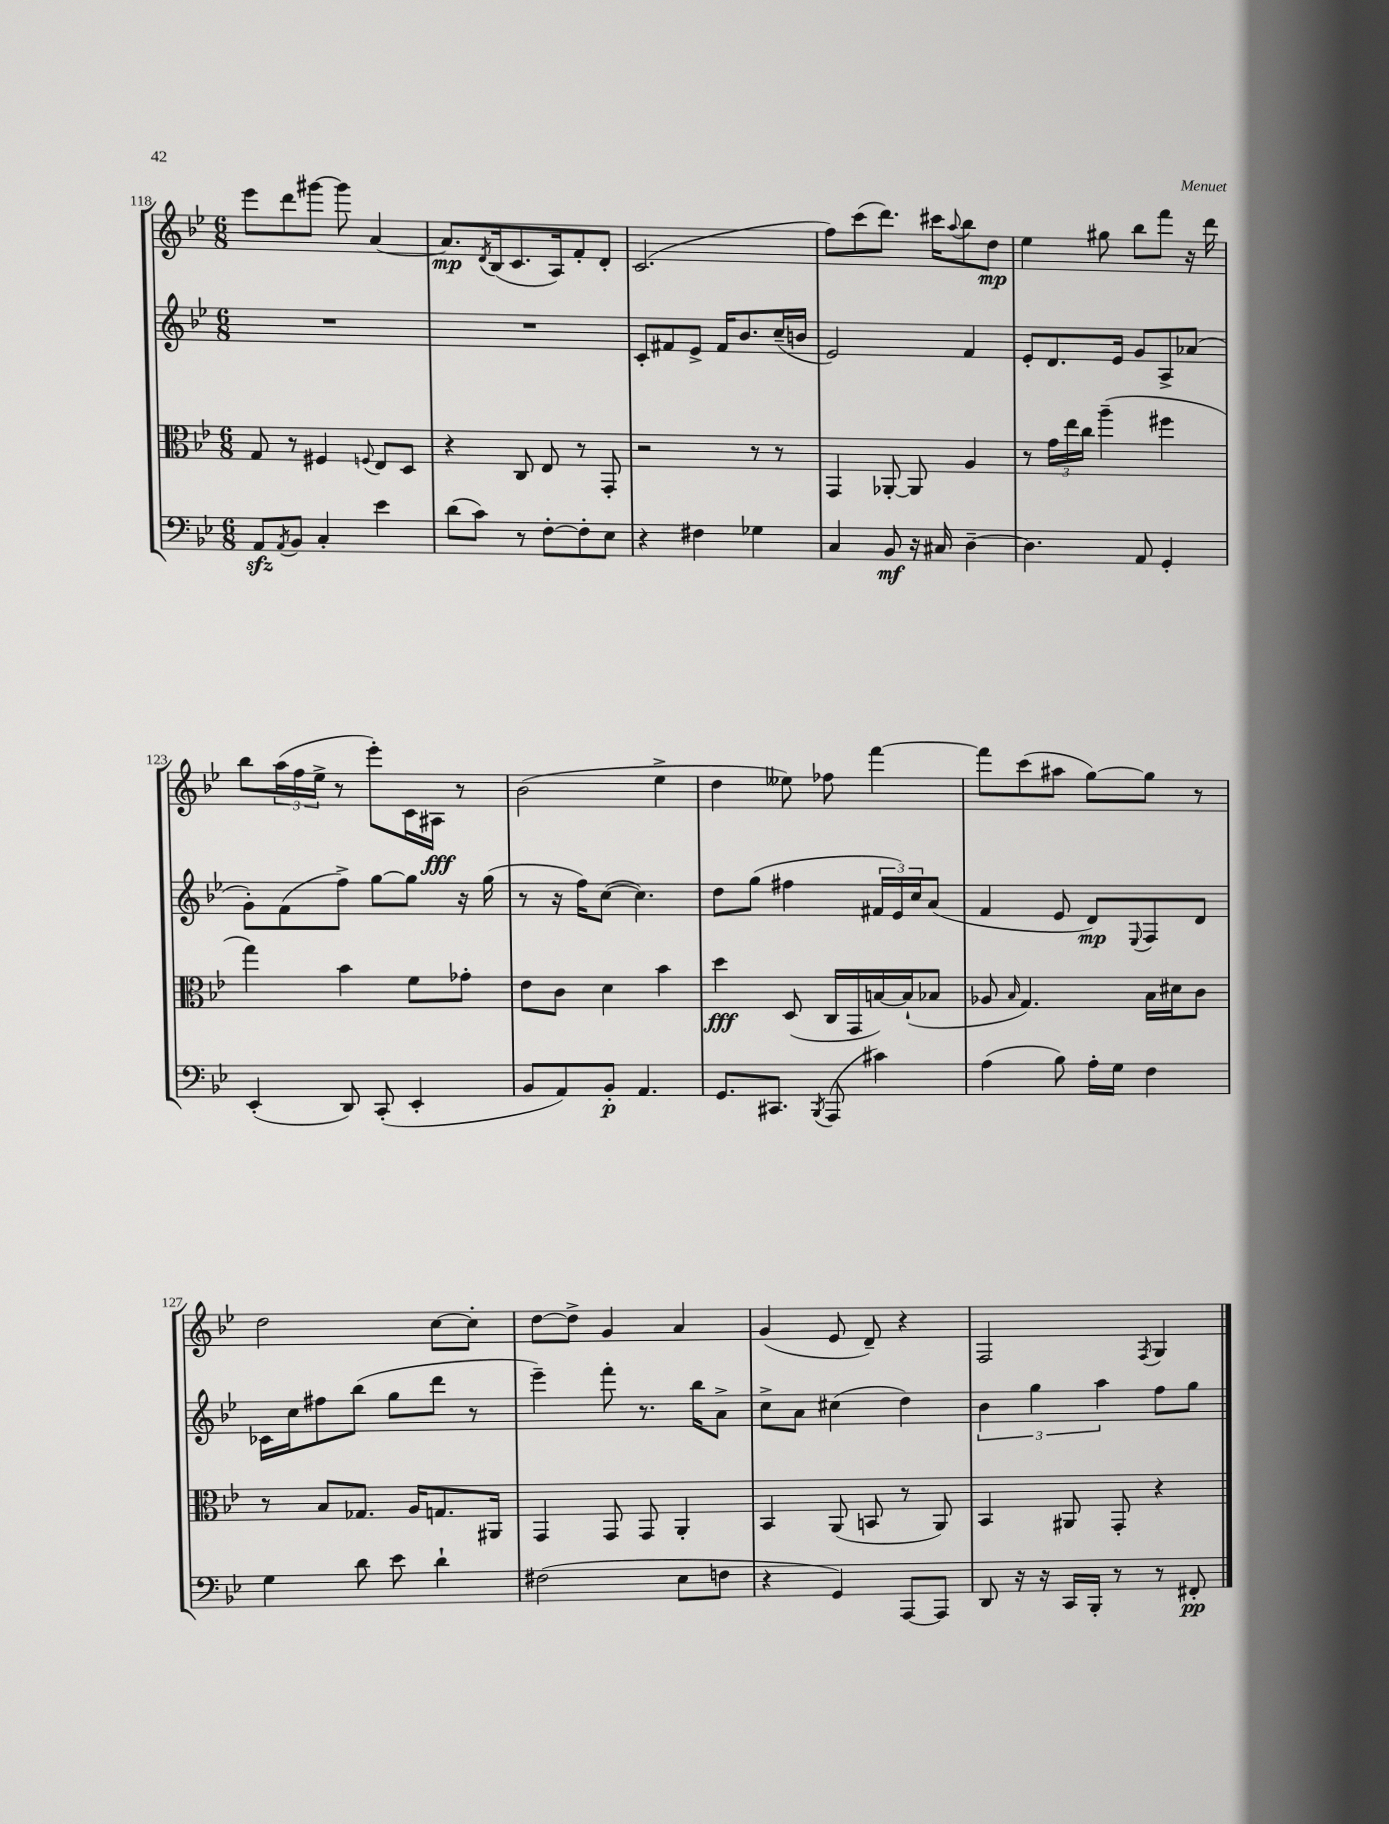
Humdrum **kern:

**kern	**dynam	**kern	**dynam	**kern	**dynam	**kern	**dynam
*part4	*part4	*part3	*part3	*part2	*part2	*part1	*part1
*staff4	*staff4	*staff3	*staff3	*staff2	*staff2	*staff1	*staff1
*clefF4	*	*clefC3	*	*clefG2	*	*clefG2	*
*k[b-e-]	*	*k[b-e-]	*	*k[b-e-]	*	*k[b-e-]	*
*M6/8	*	*M6/8	*	*M6/8	*	*M6/8	*
=118	=118	=118	=118	=118	=118	=118	=118
8AAzz/L	.	8G/	.	2.r	.	8eee-\L	.
8qAA/	.	.	.	.	.	.	.
8BB-/J	.	8r	.	.	.	8ddd\	.
4C'/	.	4F#X/	.	.	.	[8ggg#X\J	.
.	.	.	.	.	.	8ggg#\]	.
.	.	8qqFn/	.	.	.	.	.
4e-\	.	8E-/L	.	.	.	[4a/	.
.	.	8D/J	.	.	.	.	.
=119	=119	=119	=119	=119	=119	=119	=119
(8d\L	.	4r	.	2.r	.	8.a/L]	mp
8c\J)	.	.	.	.	.	.	.
.	.	.	.	.	.	8qd/	.
.	.	.	.	.	.	(16B-/k	.
8r	.	8C/	.	.	.	8.c/	.
[8F'\L	.	8E-/	.	.	.	.	.
.	.	.	.	.	.	16A/k)	.
8F'\]	.	8r	.	.	.	8f'/	.
8E-\J	.	8GG'/	.	.	.	8d'/J	.
=120	=120	=120	=120	=120	=120	=120	=120
4r	.	2r	.	8c'/L	.	(2.c/	.
.	.	.	.	8f#X/	.	.	.
4F#X\	.	.	.	8e-^/J	.	.	.
.	.	.	.	16f#/KL	.	.	.
.	.	.	.	8.b-/	.	.	.
4G-X\	.	8r	.	.	.	.	.
.	.	8r	.	(16cc~/L	.	.	.
.	.	.	.	16bn/JJ	.	.	.
=121	=121	=121	=121	=121	=121	=121	=121
4C/	.	4GG/	.	2e-/)	.	8ff\L)	.
.	.	.	.	.	.	(8ccc\	.
8BB-/	mf	[8AA-X'/	.	.	.	8.ddd\J)	.
16r	.	8AA-/]	.	.	.	.	.
16C#X/	.	.	.	.	.	16ccc#X\KL	.
.	.	.	.	.	.	8qqaa/	.
[4D~\	.	4A/	.	4f/	.	8bb-\	.
.	.	.	.	.	.	8dd\J	mp
=122	=122	=122	=122	=122	=122	=122	=122
4.D\]	.	8r	.	8e-'/L	.	4ee-\	.
.	.	24g\LL	.	8.d/	.	.	.
.	.	24ee-\	.	.	.	.	.
.	.	24cc\JJ	.	.	.	.	.
.	.	(4aa~\	.	.	.	8gg#X\	.
.	.	.	.	16e-/Jk	.	.	.
8AA/	.	.	.	8g/L	.	8bb-\L	.
4GG'/	.	4ff#X\	.	8A^/	.	8fff\J	.
.	.	.	.	(8a-X/J	.	16r	.
.	.	.	.	.	.	16ddd\	.
!!LO:LB:g=z
=123	=123	=123	=123	=123	=123	=123	=123
(4EE-'/	.	4gg\)	.	8g'\L)	.	8bb-\L	.
.	.	.	.	(8f\	.	(24aa\L	.
.	.	.	.	.	.	24ff\	.
.	.	.	.	.	.	24ee-^\JJ	.
8DD/)	.	4b-\	.	8ff^\J)	.	8r	.
(8CC'/	.	.	.	[8gg\L	.	8eee-'\L)	.
4EE-'/	.	8f\L	.	8gg\J]	.	16c\L	.
.	.	.	.	.	.	16A#X\JJ	fff
.	.	8g-X'\J	.	16r	.	8r	.
.	.	.	.	(16gg\	.	.	.
=124	=124	=124	=124	=124	=124	=124	=124
8BB-/L	.	8e-\L	.	8r	.	(2b-\	.
8AA/)	.	8c\J	.	16r	.	.	.
.	.	.	.	16ff\KL)	.	.	.
8BB-'/J	p	4d\	.	([8cc\J	.	.	.
4.AA/	.	.	.	4.cc\])	.	.	.
.	.	4b-\	.	.	.	4ee-^\	.
=125	=125	=125	=125	=125	=125	=125	=125
8.GG/L	.	4dd\	fff	8dd\L	.	4dd\	.
.	.	.	.	(8gg\J	.	.	.
8.CC#X/J	.	.	.	.	.	.	.
.	.	(8D/	.	4ff#X\	.	8ee--X\)	.
8qBBB-/	.	.	.	.	.	.	.
(8AAA/	.	16C/LL	.	.	.	8ff-X\	.
.	.	16GG/	.	.	.	.	.
4c#X\)	.	[16Bn/)	.	24f#X/LL	.	[4fff\	.
.	.	.	.	24e-/)	.	.	.
.	.	(16B`/J]	.	.	.	.	.
.	.	.	.	24cc/J	.	.	.
.	.	8B-X/J	.	(8a/J	.	.	.
=126	=126	=126	=126	=126	=126	=126	=126
(4A\	.	8A-X/	.	4f/	.	8fff\L]	.
.	.	16qqB-/	.	.	.	.	.
.	.	4.G/)	.	.	.	(8ccc\	.
8B-\)	.	.	.	8e-/	.	8aa#X\J	.
16A'\LL	.	.	.	8d/L)	mp	[8gg\L)	.
16G\JJ	.	.	.	.	.	.	.
.	.	.	.	8qqE-/	.	.	.
4F\	.	16B-\LL	.	8F/	.	8gg\J]	.
.	.	16d#X\J	.	.	.	.	.
.	.	8c\J	.	8d/J	.	8r	.
!!LO:LB:g=z
=127	=127	=127	=127	=127	=127	=127	=127
4G\	.	8r	.	16c-X\LL	.	2dd\	.
.	.	.	.	16cc\J	.	.	.
.	.	8B-/L	.	8ff#X\	.	.	.
8d\	.	8.G-X/J	.	(8bb-\J	.	.	.
8e-\	.	.	.	8gg\L	.	.	.
.	.	16A/KL	.	.	.	.	.
4d`\	.	8.Gn/	.	8ddd\J	.	[8cc\L	.
.	.	.	.	8r	.	8cc'\J]	.
.	.	16AA#X/Jk	.	.	.	.	.
=128	=128	=128	=128	=128	=128	=128	=128
(2F#X\	.	4GG/	.	4eee-~\)	.	[8dd\L	.
.	.	.	.	.	.	8dd^\J]	.
.	.	8GG/	.	8fff'\	.	4g/	.
.	.	8GG/	.	8.r	.	.	.
8E-\L	.	4AA'/	.	.	.	4a/	.
.	.	.	.	16bb-\KL	.	.	.
8Fn\J	.	.	.	8a^\J	.	.	.
=129	=129	=129	=129	=129	=129	=129	=129
4r	.	4BB-/	.	8cc^\L	.	(4g/	.
.	.	.	.	8a\J	.	.	.
4GG/)	.	(8AA/	.	(4cc#X\	.	8e-/	.
.	.	8BBn/	.	.	.	8d~/)	.
[8AAA/L	.	8r	.	4dd\)	.	4r	.
8AAA/J]	.	8AA/)	.	.	.	.	.
=130	=130	=130	=130	=130	=130	=130	=130
8DD/	.	4BB-/	.	6b-\	.	2F/	.
16r	.	.	.	.	.	.	.
.	.	.	.	6gg\	.	.	.
16r	.	.	.	.	.	.	.
16CC/LL	.	8AA#X/	.	.	.	.	.
16BBB-'/JJ	.	.	.	.	.	.	.
.	.	.	.	6aa\	.	.	.
8r	.	8GG'/	.	.	.	.	.
.	.	.	.	.	.	8qF/	.
8r	.	4r	.	8ff\L	.	4G/	.
8FF#X'/	pp	.	.	8gg\J	.	.	.
==	==	==	==	==	==	==	==
*-	*-	*-	*-	*-	*-	*-	*-
